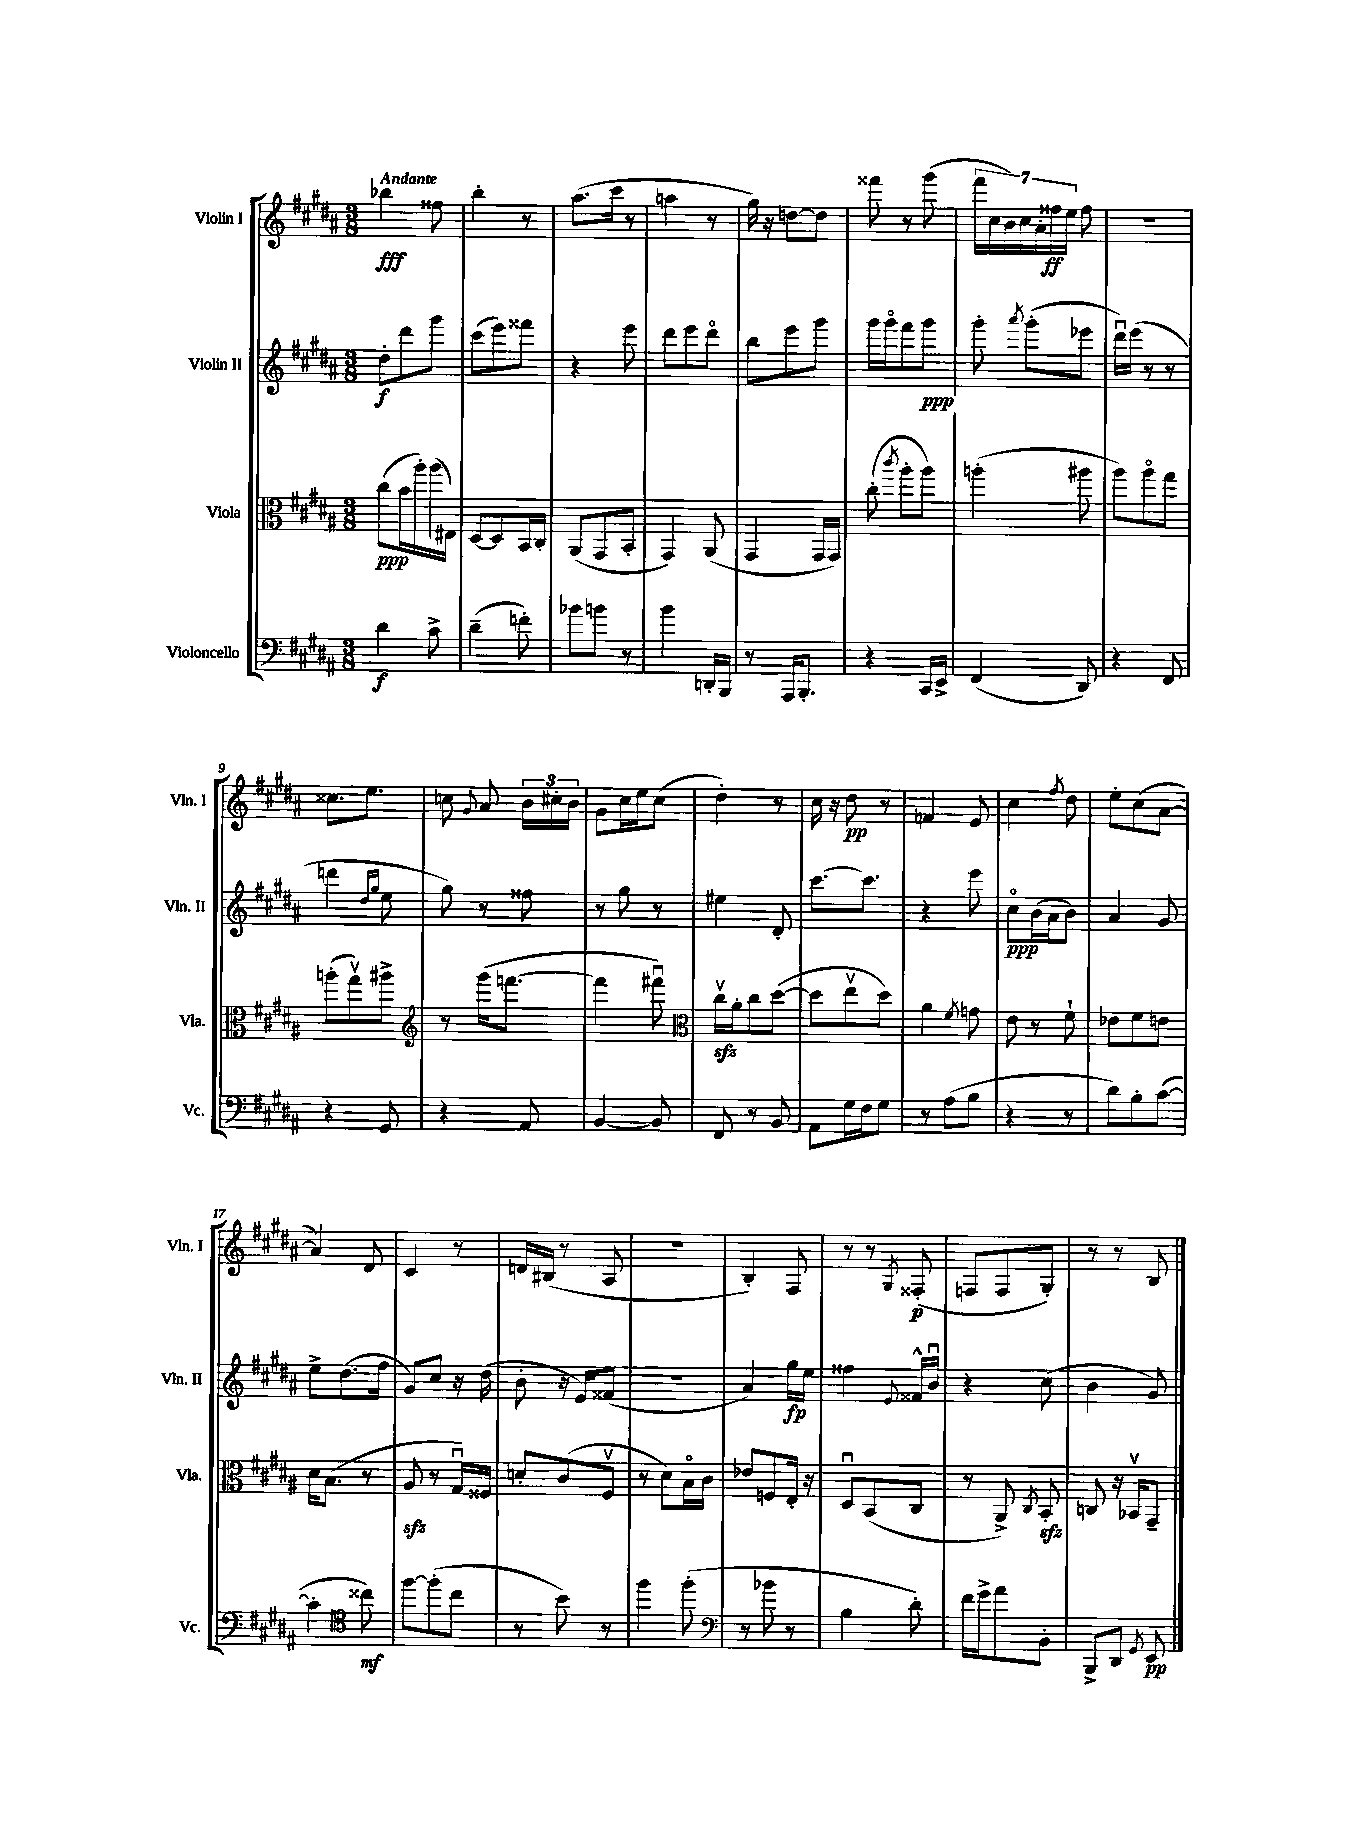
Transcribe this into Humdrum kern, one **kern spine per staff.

**kern	**dynam	**kern	**dynam	**kern	**dynam	**kern	**dynam
*part4	*part4	*part3	*part3	*part2	*part2	*part1	*part1
*staff4	*staff4	*staff3	*staff3	*staff2	*staff2	*staff1	*staff1
*I"Violoncello	*	*I"Viola	*	*I"Violin II	*	*I"Violin I	*
*I'Vc.	*	*I'Vla.	*	*I'Vln. II	*	*I'Vln. I	*
*clefF4	*	*clefC3	*	*clefG2	*	*clefG2	*
*k[f#c#g#d#a#]	*	*k[f#c#g#d#a#]	*	*k[f#c#g#d#a#]	*	*k[f#c#g#d#a#]	*
*M3/8	*	*M3/8	*	*M3/8	*	*M3/8	*
=1	=1	=1	=1	=1	=1	=1	=1
!	!	!	!	!	!	!LO:TX:a:B:t=Andante	!
4d#\	f	(8cc#\L	ppp	8dd#'\L	f	4bb-X\	fff
.	.	16b\L	.	8ddd#\	.	.	.
.	.	16aa#'\)	.	.	.	.	.
8c#^\	.	(16aa#\	.	8ggg#\J	.	8ff##X\	.
.	.	16E#X\JJ)	.	.	.	.	.
=2	=2	=2	=2	=2	=2	=2	=2
(4d#~\	.	[8D#/L	.	(8ccc#\L	.	4bb'\	.
.	.	8D#/]	.	8eee\)	.	.	.
8fn'\)	.	16BB/L	.	8fff##X\J	.	8r	.
.	.	16C#'/JJ	.	.	.	.	.
=3	=3	=3	=3	=3	=3	=3	=3
8b-X\L	.	(8AA#/L	.	4r	.	(8.aa#\L	.
8bn\J	.	8GG#/	.	.	.	.	.
.	.	.	.	.	.	16ccc#\Jk	.
8r	.	8BB'/J	.	8eee\	.	8r	.
=4	=4	=4	=4	=4	=4	=4	=4
4b\	.	4GG#/)	.	8ddd#\L	.	4aan\	.
.	.	.	.	8eee\	.	.	.
16DDn'/LL	.	(8AA#/	.	8ddd#\J	.	8r	.
16BBB/JJ	.	.	.	.	.	.	.
=5	=5	=5	=5	=5	=5	=5	=5
8r	.	4GG#/	.	8bb\L	.	16gg#\)	.
.	.	.	.	.	.	16r	.
16AAA#/KL	.	.	.	8eee\	.	[8ddn\L	.
8.BBB'/J	.	.	.	.	.	.	.
.	.	16GG#/LL	.	8ggg#\J	.	8dd\J]	.
.	.	16GG#/JJ)	.	.	.	.	.
=6	=6	=6	=6	=6	=6	=6	=6
4r	.	(8cc#'\	.	16ggg#\LL	.	8fff##X\	.
.	.	.	.	16ggg#\J	.	.	.
.	.	8qccc#/	.	.	.	.	.
.	.	8aa#'\L	.	8fff#\	.	8r	.
16CC#/LL	.	8aa#\J)	.	8ggg#\J	ppp	(8ggg#\	.
16EE^/JJ	.	.	.	.	.	.	.
=7	=7	=7	=7	=7	=7	=7	=7
(4FF#/	.	(4aan'\	.	8ggg#'\	.	28fff#\LL	.
.	.	.	.	.	.	28cc#\	.
.	.	.	.	.	.	28b\)	.
.	.	.	.	.	.	28cc#\	.
.	.	.	.	8qaaa#/	.	.	.
.	.	.	.	(8ggg#'\L	.	.	.
.	.	.	.	.	.	28a#'\	.
.	.	.	.	.	.	28ff##X\	ff
.	.	.	.	.	.	28ee\JJ	.
8DD#/)	.	8aa#X\	.	8eee-X\J	.	8ff##\	.
=8	=8	=8	=8	=8	=8	=8	=8
4r	.	8aa#\L)	.	16ddd#u\LL)	.	4.r	.
.	.	.	.	(16eee\JJ	.	.	.
.	.	8aa#\	.	8r	.	.	.
8FF#/	.	8gg#\J	.	8r	.	.	.
!!LO:LB:g=z
=9	=9	=9	=9	=9	=9	=9	=9
4r	.	(8aan'\L	.	4dddn\	.	8.cc##X\L	.
.	.	8gg#v\)	.	.	.	.	.
.	.	.	.	.	.	8.ee\J	.
.	.	.	.	16qqdd#/LL	.	.	.
.	.	.	.	16qqgg#/JJ	.	.	.
8GG#/	.	8aa#X^\J	.	8ee\	.	.	.
=10	=10	=10	=10	=10	=10	=10	=10
*	*	*clefG2	*	*	*	*	*
4r	.	8r	.	8gg#\)	.	8ccn\	.
.	.	.	.	.	.	8qqg#/	.
.	.	(16ggg#\KL	.	8r	.	8a#/	.
.	.	[8.fffn\J	.	.	.	.	.
8AA#/	.	.	.	8ff##X\	.	24b\LL	.
.	.	.	.	.	.	24cc#X'\	.
.	.	.	.	.	.	24b\JJ	.
=11	=11	=11	=11	=11	=11	=11	=11
[4BB/	.	4fff\]	.	8r	.	8g#\L	.
.	.	.	.	8gg#\	.	16cc#\L	.
.	.	.	.	.	.	16ee\J	.
8BB/]	.	8fff#Xu\)	.	8r	.	(8cc#\J	.
=12	=12	=12	=12	=12	=12	=12	=12
*	*	*clefC3	*	*	*	*	*
8FF#/	.	16cc#zzv\LL	.	4ee#X\	.	4dd#'\)	.
.	.	16a#'\J	.	.	.	.	.
8r	.	8cc#\	.	.	.	.	.
8BB/	.	([8dd#\J	.	8d#'/	.	8r	.
=13	=13	=13	=13	=13	=13	=13	=13
8AA#\L	.	8dd#\L]	.	[8.ccc#\L	.	16cc#\	.
.	.	.	.	.	.	16r	.
16G#\L	.	8eev\	.	.	.	8dd#\	pp
16F#\J	.	.	.	8.ccc#\J]	.	.	.
8G#\J	.	8dd#\J)	.	.	.	8r	.
=14	=14	=14	=14	=14	=14	=14	=14
8r	.	4a#\	.	4r	.	4fn/	.
(8A#\L	.	.	.	.	.	.	.
.	.	8qf#/	.	.	.	.	.
8B\J	.	8gn\	.	8eee\	.	8e/	.
=15	=15	=15	=15	=15	=15	=15	=15
4r	.	8e\	.	8cc#\L	ppp	4cc#\	.
.	.	8r	.	(16b\L	.	.	.
.	.	.	.	16a#\J	.	.	.
.	.	.	.	.	.	8qff#/	.
8r	.	8f#`\	.	8b\J)	.	8dd#\	.
=16	=16	=16	=16	=16	=16	=16	=16
8d#\L)	.	8e-X\L	.	4a#/	.	8ee'\L	.
8B'\	.	8f#\	.	.	.	(8cc#\	.
([8c#\J	.	8en\J	.	8g#/	.	[8a#\J	.
!!LO:LB:g=z
=17	=17	=17	=17	=17	=17	=17	=17
4c#'\]	.	16d#\KL	.	8ee^\L	.	4a#/])	.
.	.	(8.B\J	.	.	.	.	.
.	.	.	.	(8.dd#\	.	.	.
*clefC4	*	*	*	*	*	*	*
8cc##X\)	mf	8r	.	.	.	8d#/	.
.	.	.	.	16ff#\Jk	.	.	.
=18	=18	=18	=18	=18	=18	=18	=18
[8ff#\L	.	8A#zz/	.	8g#/L)	.	4c#/	.
(8ff#'\]	.	8r	.	8cc#/J	.	.	.
8cc#\J	.	16G#u/LL)	.	16r	.	8r	.
.	.	16F##X/JJ	.	(16dd#\	.	.	.
=19	=19	=19	=19	=19	=19	=19	=19
8r	.	8dn'/L	.	8b'\	.	16dn/LL	.
.	.	.	.	.	.	(16B#X/JJ	.
8b\)	.	(8c#/	.	16r	.	8r	.
.	.	.	.	16e/KL)	.	.	.
8r	.	8F#v/J	.	(8f##X/J	.	8A#/	.
=20	=20	=20	=20	=20	=20	=20	=20
4ff#\	.	8r	.	4.r	.	4.r	.
.	.	8d#\L)	.	.	.	.	.
(8ff#'\	.	16B\L	.	.	.	.	.
.	.	16c#\JJ	.	.	.	.	.
=21	=21	=21	=21	=21	=21	=21	=21
*clefF4	*	*	*	*	*	*	*
8r	.	8e-X/L	.	4a#/)	.	4B'/)	.
8b-X\	.	8Fn/	.	.	.	.	.
8r	.	16E'/Jk	.	16gg#\LL	fp	8F#/	.
.	.	16r	.	16ee\JJ	.	.	.
=22	=22	=22	=22	=22	=22	=22	=22
4B\	.	8D#u/L	.	4ff##X\	.	8r	.
.	.	(8BB/	.	.	.	8r	.
.	.	.	.	8qqe/	.	8qG#/	.
8d#'\)	.	8C#/J	.	16f##X^^/LL	.	(8F##X'/	p
.	.	.	.	16bu/JJ	.	.	.
=23	=23	=23	=23	=23	=23	=23	=23
16f#\LL	.	8r	.	4r	.	8Fn/L	.
16g#^\J	.	.	.	.	.	.	.
8a#\	.	8AA#^/)	.	.	.	8F/	.
.	.	8qC#/	.	.	.	.	.
8BB'\J	.	8BBzz'/	.	(8cc#\	.	8G#'/J)	.
=24	=24	=24	=24	=24	=24	=24	=24
8BBB^/L	.	8Cn/	.	4b\	.	8r	.
8DD#/J	.	16r	.	.	.	8r	.
.	.	16BB-Xv/KL	.	.	.	.	.
8qGG#/	.	.	.	.	.	.	.
8EE/	pp	8GG#~/J	.	8g#/)	.	8B/	.
==	==	==	==	==	==	==	==
*-	*-	*-	*-	*-	*-	*-	*-
